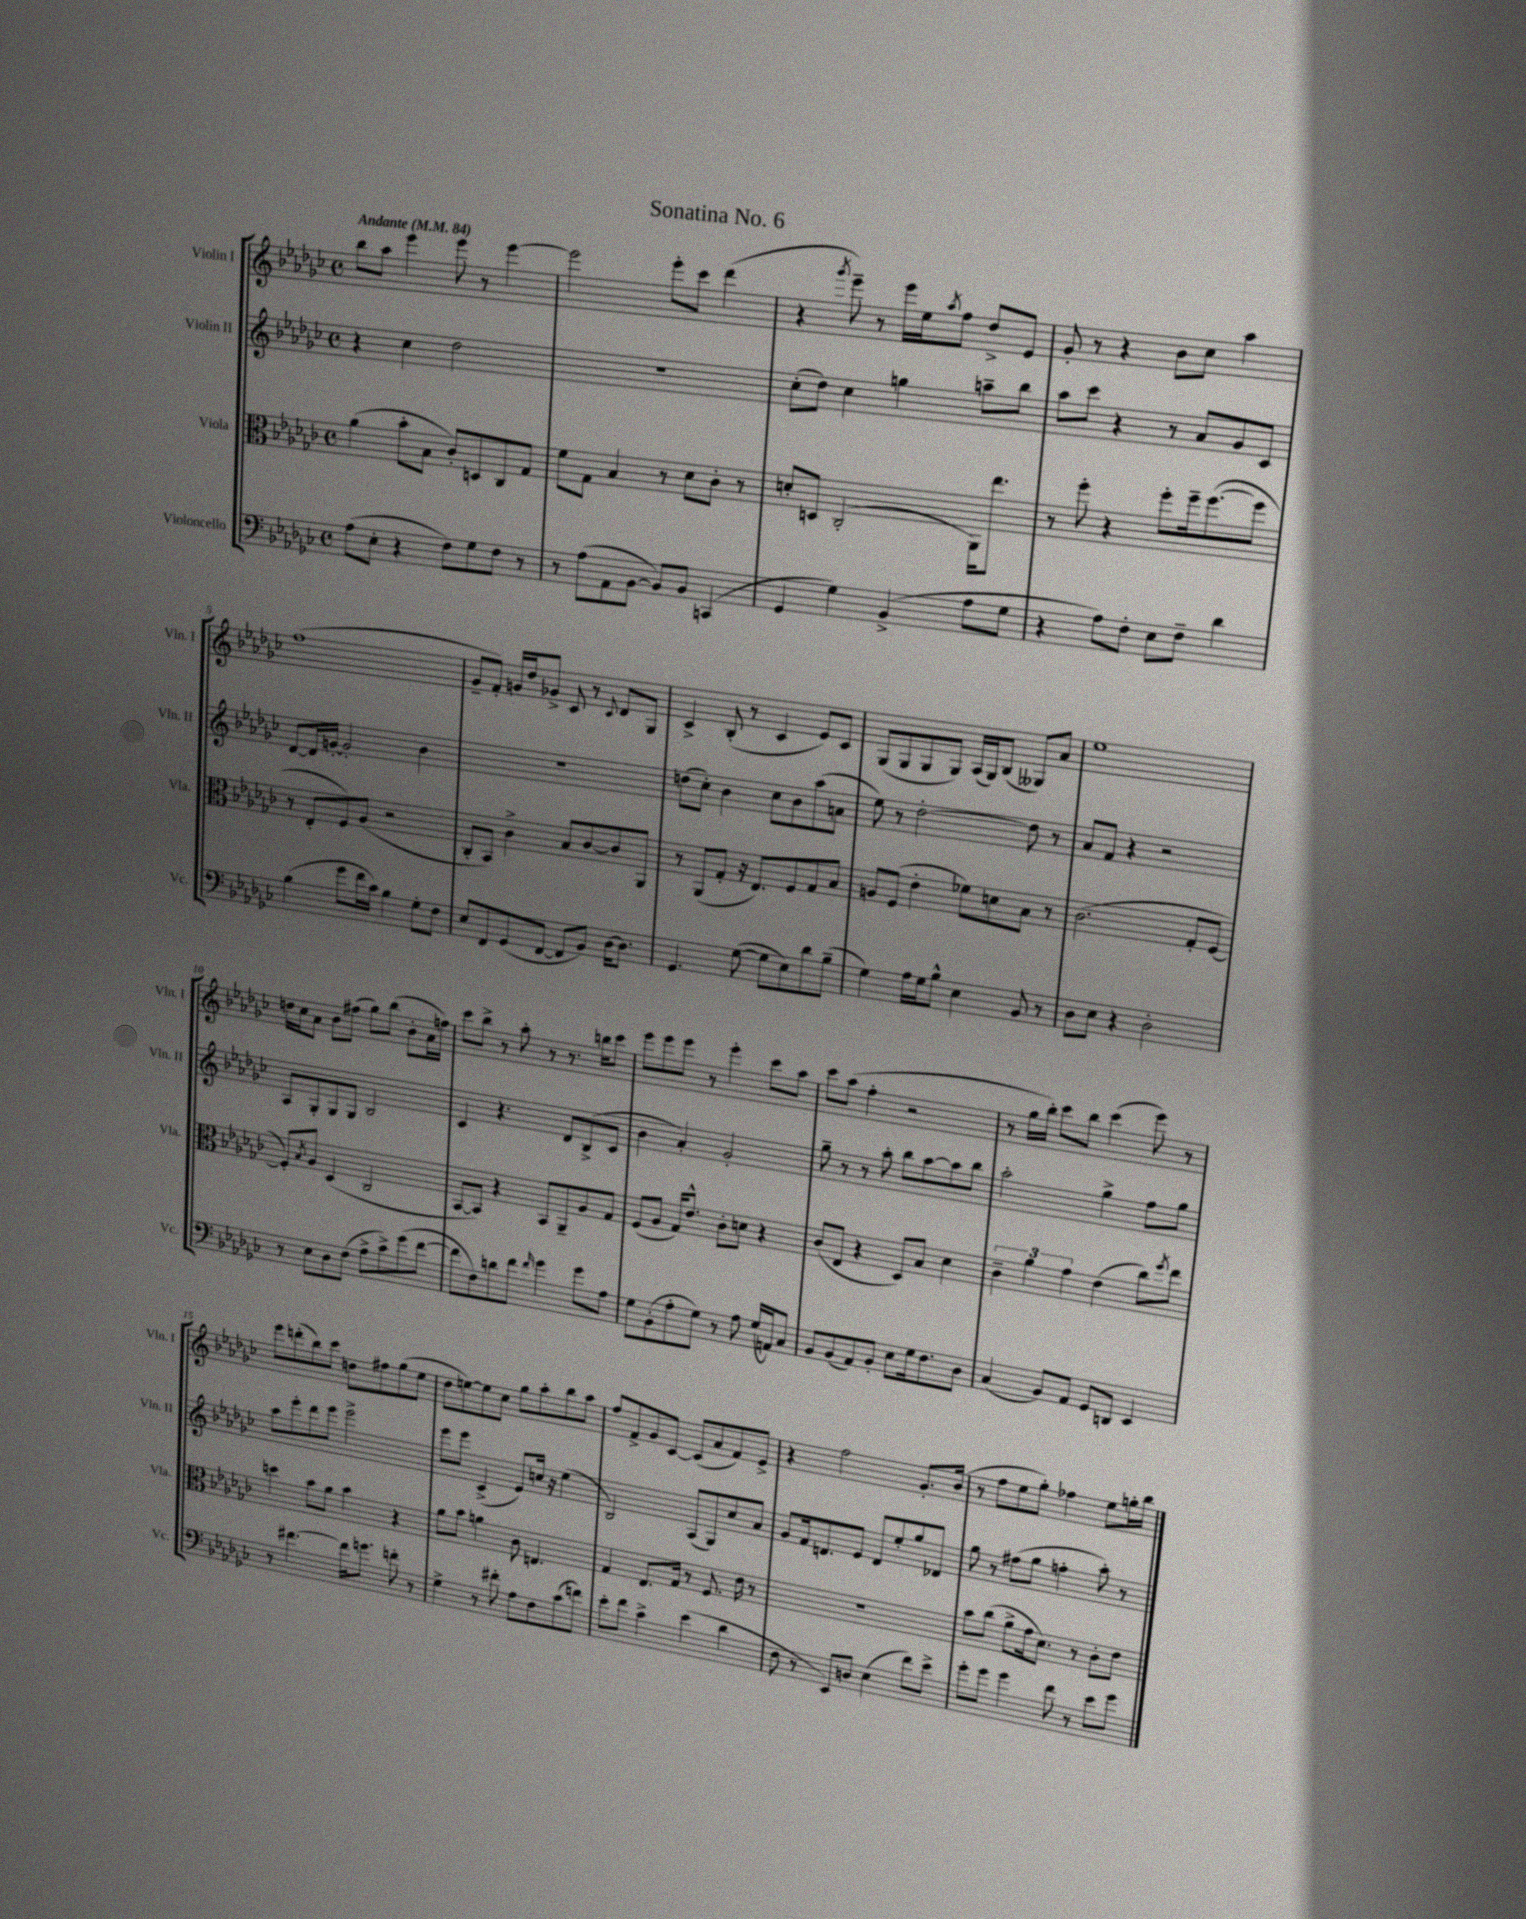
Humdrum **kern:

**kern	**kern	**kern	**kern
*part4	*part3	*part2	*part1
*staff4	*staff3	*staff2	*staff1
*I"Violoncello	*I"Viola	*I"Violin II	*I"Violin I
*I'Vc.	*I'Vla.	*I'Vln. II	*I'Vln. I
*clefF4	*clefC3	*clefG2	*clefG2
*k[b-e-a-d-g-c-]	*k[b-e-a-d-g-c-]	*k[b-e-a-d-g-c-]	*k[b-e-a-d-g-c-]
*M4/4	*M4/4	*M4/4	*M4/4
*met(c)	*met(c)	*met(c)	*met(c)
*MM84	*MM84	*MM84	*MM84
=1	=1	=1	=1
!	!	!	!LO:TX:a:B:t=Andante
(8A-\L	(4a-\	4r	8bb-\L
8E-'\J	.	.	8aa-\J
4r	8b-'\L	4cc-\	4eee-\
.	8B-\J	.	.
8F\L)	8c-'/L)	2dd-\	8eee-\
8G-\	8Dn/	.	8r
8F\J	8C-/	.	[4eee-\
8r	8G-/J	.	.
=2	=2	=2	=2
8r	8f\L	1r	2eee-\]
(8A-\L	8G-\J	.	.
8AA-\	4B-/	.	.
[8BB-\J	.	.	.
8BB-/L])	8r	.	8eee-'\L
8BB-/J	8d-\L	.	8ccc-\J
(4CCn/	8c-'\J	.	(4ddd-\
.	8r	.	.
=3	=3	=3	=3
4GG-/	8dn'/L	(8cc-'\L	4r
.	8Dn/J	8dd-\J)	.
.	.	.	8qggg-/
4G-\)	(2C-'/	4cc-\	8eee-~\)
.	.	.	8r
(4BB-^/	.	4ggn\	16eee-\LL
.	.	.	16ee-\J
.	.	.	8qaa-/
.	.	.	8ff\J
8A-\L	16AA-\KL)	8aan~\L	8dd-^/L
.	8.ee-\J	.	.
8G-\J	.	8bb-\J	8e-/J
=4	=4	=4	=4
4r	8r	8aa-\L	8g-'/
.	8ff'\	8ccc-\J	8r
8A-\L)	4r	4r	4r
8F'\J	.	.	.
8E-\L	8ff'\L	8r	8b-\L
8F~\J	16ff~\k	8a-/L	8cc-\J
.	([8.ff\	.	.
4d-\	.	8g-/	4aa-\
.	8ff\J]	8c-/J	.
!!LO:LB:g=z
=5	=5	=5	=5
(4B-\	8r	[8d-/L	(1ff
.	8E-'/L	16d-/L]	.
.	.	[16gn'/JJ	.
8g-\L	8F/)	2g'/]	.
16f\L	(8A-/J	.	.
16c-\JJ)	.	.	.
4B-\	2r	.	.
8G-'\L	.	4b-\	.
8F\J	.	.	.
=6	=6	=6	=6
8E-/L	8C-'/L	1r	8g-~/L
8FF/	8BB-/J)	.	8f'/J)
(8GG-/	4c-^\	.	16gn/LL
.	.	.	16dd-/J
[8FF/J	.	.	8g-X^/J
8FF/L]	8B-/L	.	8c-/
8BB-/J)	[8c-/	.	8r
.	.	.	8qqc-/
[16D-\KL	8c-/]	.	8d-/L
8.D-\J]	.	.	.
.	8AA-/J	.	8G-/J
=7	=7	=7	=7
4.GG-/	8r	(8ddn\L	4c-^/
.	(8AA-/L	8cc-'\J)	.
.	8G-'/J	4b-\	(8B-'/
([8G-\	16r	.	8r
.	8.E-/L)	.	.
8G-\L]	.	8cc-\L	4c-/
8E-\)	8F/	8b-\	.
8d-\	8G-/	(8aa-\	8e-/L)
(8B-~\J	8B-/J	8an\J	8c-/J
=8	=8	=8	=8
4G-\)	8An/L	8ee-\)	(8G-/L
.	(8F/J	8r	8G-/
16A-\LL	4e-'\	[2dd-'\	8G-/
16G-\J	.	.	.
8B-^^\J	.	.	8G-/J)
4E-\	8f-X\L)	.	(16A-/LL
.	.	.	16G-/J)
.	8dn\	.	(8B-/J
8BB-/	8B-\J	8dd-\]	8G--X/L)
8r	8r	8r	8a-/J
=9	=9	=9	=9
8D-\L	(2.c-\	8a-/L	1ee-
8E-\J	.	8f/J	.
4r	.	4r	.
2D-'\	.	2r	.
.	8G-'/L	.	.
.	[8F/J	.	.
!!LO:LB:g=z
=10	=10	=10	=10
8r	8F'/L])	8A-/L	16ddn\LL
.	.	.	16cc-\J
.	8qB-/	.	.
8E-\L	8A-/J	8G-'/	8a-\J
8D-\	(4D-/	8G-/	8b-\L
(8F\J	.	8G-/J	(8ff#X\J
8A-^\L	2C-/	2B-/	8gg-\L)
8c-^\)	.	.	(8bb-\J
(8g-\	.	.	8b-'\L
[8f\J	.	.	16a-\L
.	.	.	16ffn\JJ)
=11	=11	=11	=11
8f\L]	[8BB-/L	4c-/	8ccc-\L
8F\)	8BB-/J])	.	8bb-^\J
8dn\	4r	4.r	8r
8f\J	.	.	8aa-'\
16qqf/	.	.	.
4g-\	8BB-/L	.	8r
.	8AA-~/	8d-/L	8.r
8g-\L	8A-/	(8B-^/	.
.	.	.	16bbn\KL
8A-\J	8G-/J	8c-/J	8ccc-\J
=12	=12	=12	=12
8G-\L	(8F/L	4b-\	8eee-\L
(8BB-'\	8A-/J	.	8eee-\
8A-'\	16G-/KL)	4a-'/)	8eee-\J
.	8.e-^^/J	.	.
8G-\J)	.	.	8r
8r	8c-'\L	2g-'/	4eee-'\
8A-\	8dn\J	.	.
(16G-/LL	4r	.	8ccc-\L
16AAn/J)	.	.	.
8C-/J	.	.	8aa-\J
=13	=13	=13	=13
8BB-/L	(8c-/L	8gg-~\	8ccc-\L
(8BB-/	8E-/J	8r	(8aa-\J
8AA-/)	4r	8r	4ff'\
8BB-'/J	.	8aa-'\	.
8E-\L	8D-/L)	8bb-\L	2r
16G-\k	8B-/J	[8aa-\	.
8.F\	.	.	.
.	4d-\	8aa-\]	.
8D-\J	.	8bb-\J	.
=14	=14	=14	=14
(4C-/	6c-~\	2aa-'\	8r
.	.	.	16gg-\LL
.	6a-\	.	.
.	.	.	16bb-'\JJ)
8BB-/L)	.	.	8ccc-\L
.	6g-\	.	.
8AA-/J	.	.	8bb-\J
8GG-/L	(4e-\	4gg-^\	(4ccc-\
8DDn/J	.	.	.
4EE-/	8cc-\L)	8ff\L	8eee-\)
.	8qff/	.	.
.	8ee-\J	8gg-\J	8r
!!LO:LB:g=z
=15	=15	=15	=15
8r	4ddn\	8aa-\L	8eee-\L
[4.f#X\	.	8eee-'\	(8dddn'\
.	8b-\L	8ddd-\	8bb-\)
.	8a-\J	8eee-\J	8ccc-\J
16f#\KL]	4b-\	2eee-^\	8ddn\L
8.gn\J	.	.	.
.	.	.	8ff#X\
8fn'\	4r	.	(8gg-\
8r	.	.	8ee-\J
=16	=16	=16	=16
4G-^\	8a-\L	8eee-\L	8dd-\L
.	8b-\J	8eee-\J	[8een\)
8r	4an\	(4c-^/	8ee\]
8f#X'\	.	.	8cc-\J
8A-\L	8c-\	8e-/L)	8gg-\L
8F\	4.En/	16ccn/Jk	8aa-'\
.	.	16r	.
(8c-\	.	(4ee-\	8bb-\
8fn\J)	.	.	8aa-\J
=17	=17	=17	=17
8e-'\L	4G-/	2B-/)	8ff/L
8f\J	.	.	8f^/
4c-^\	8.E-/L	.	8g-/
.	.	.	[8c-/J
.	16G-/Jk	.	.
(4e-\	8r	(8A-/L	(8c-/L]
.	8.F/	8G-/)	8a-/
4d-\	.	8cc-/	8f/)
.	16e-\	.	.
.	8r	8a-/J	8e-^/J
=18	=18	=18	=18
8F\	1r	8g-/L	4r
8r	.	16f/k	.
.	.	8.dn/	.
8EE-/L)	.	.	2ff\
8Dn/J	.	8e-/J	.
(4E-\	.	8d/L	.
.	.	8ee-'/	.
8f\L)	.	8gg-/	8.g-'/L
8e-^\J	.	8d-X/J	.
.	.	.	(16b-/Jk
=19	=19	=19	=19
8g-'\L	8b-\L	8gg-\	8r
8g-\J	(8cc-\J	8r	8ff\L
4g-\	8a-^\L	(8ff#X\L	8ee-\
.	16g-\k	8gg-\J	8gg-'\J)
.	8.d-\J)	.	.
8f\	.	4ffn'\	4ff-X\
8r	8r	.	.
8e-\L	8c-'\L	8aa-'\)	8ee-\L
8g-\J	8e-\J	8r	16ggn'\L
.	.	.	16bb-\JJ
==	==	==	==
*-	*-	*-	*-
